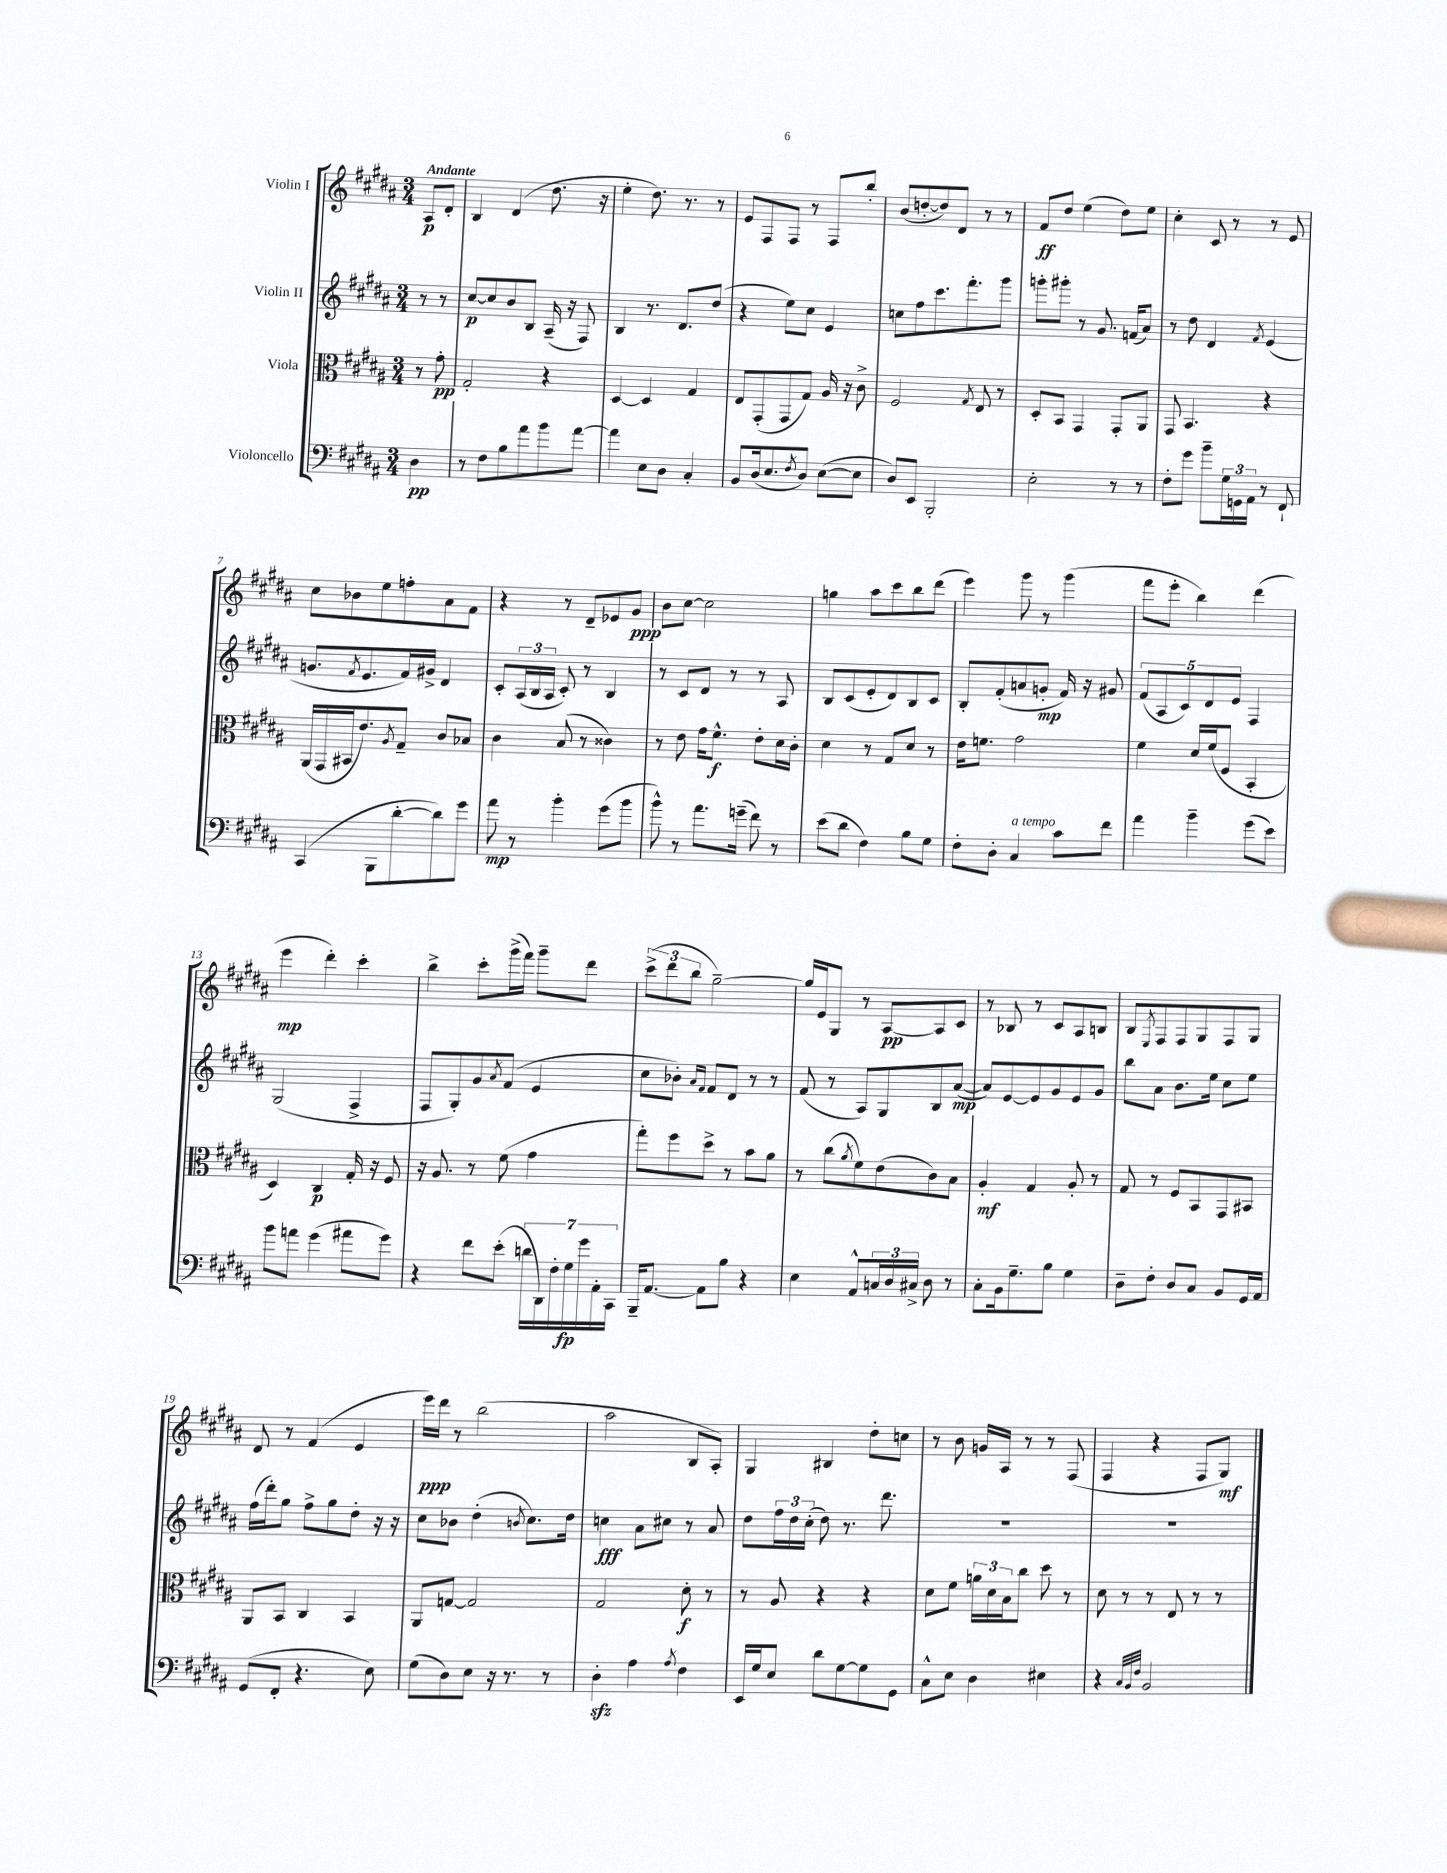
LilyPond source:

<<
\new StaffGroup <<
\new Staff = "s0" \with { instrumentName = "Violin I" } {
    \clef treble \key b \major \numericTimeSignature \time 3/4 \partial 4 \tempo "Andante"
    ais8\p dis'8-. |
    b4 dis'4( dis''8. r16 |
    e''4-. dis''8.) r8. r8 |
    e'8 fis8 fis8 r8 fis8 b''8-. |
    b'8( d''8~-. d''8) dis'8 r8 r8 |
    fis'8\ff dis''8 e''4( dis''8) e''8 |
    cis''4-. cis'8 r8 r8 e'8 |
    cis''8 bes'8 e''8 f''8-. ais'8 fis'8 |
    r4 r8 dis'8-- ees'8 gis'8\ppp |
    b'8 cis''8~ cis''2 |
    g''4 ais''8 cis'''8 b''8 dis'''8( |
    e'''4) gis'''8 r8 gis'''4( |
    fis'''8 e'''8-. b''4) dis'''4( |
    e'''4\mp dis'''4-.) cis'''4-. |
    b''4-> cis'''8-. gis'''16->( fis'''16) gis'''8-- dis'''8 |
    \tuplet 3/2 { cis'''8->( dis'''8 b''8 } gis''2~--) |
    gis''16 e'16 gis8 r8 ais8~\pp ais8 cis'8 |
    r8 bes8 r8 cis'8 ais8 b8 |
    b8 \acciaccatura { e8 } fis8 fis8 gis8 fis8 gis8 |
    dis'8 r8 fis'4( e'4 |
    e'''16\ppp) dis'''16 r8 b''2( |
    ais''2 b8 ais8-.) |
    gis4 bis4 dis''8-. c''8 |
    r8 b'8 g'16 ais16 r8 r8 fis8( |
    fis4 r4 fis8 gis8\mf) \bar "|." |
}
\new Staff = "s1" \with { instrumentName = "Violin II" } {
    \clef treble \key b \major \numericTimeSignature \time 3/4 \partial 4
    r8 r8 |
    cis''8~\p cis''8 b'8 b8 ais16--( r16 fis8) |
    b4 r8. dis'8. dis''8( |
    r4 e''8) cis''8 e'4 |
    c''8 fis''8 cis'''8. fis'''8.-. gis'''8 |
    g'''8-. gis'''8-. r8 gis'8. f'16( ais'8) |
    r8 dis''8 dis'4 \acciaccatura { fis'8 } e'4( |
    g'8. \acciaccatura { fis'8 } e'8. fis'16) gis'16-> dis'4 |
    cis'8-. \tuplet 3/2 { ais16( b16 ais16 } cis'8-.) r8 b4 |
    r8 cis'8 dis'8 r8 r8 ais8 |
    b8 cis'8( e'8-. dis'8) b8 cis'8 |
    b8-. fis'8-.( a'8 g'8-.\mp fis'16) r16 gis'8 |
    \tuplet 5/4 { fis'8( ais8 cis'8) dis'8 e'8 } fis4 |
    gis2( fis4-> |
    fis8 gis8-.) gis'8 \acciaccatura { ais'8 } fis'8( e'4 |
    cis''8 bes'8-.) \grace { ais'16 fis'16 } fis'8 dis'8 r8 r8 |
    fis'8( r8 ais8) gis8 b8 ais'8~\mp( |
    ais'8) e'8~ e'8 gis'8 e'8 gis'8 |
    b''8 ais'8 b'8. e''16 cis''8 e''8 |
    fis''16( dis'''16-.) gis''8 fis''8-> gis''8 dis''8-. r16 r16 |
    cis''8 bes'8 dis''4-.( \acciaccatura { b'8 } cis''8.) dis''16 |
    c''4\fff ais'8 cis''8 r8 ais'8 |
    dis''8 \tuplet 3/2 { fis''16 dis''16 cis''16-.( } dis''8) r8. dis'''8. |
    R2. |
    R2. \bar "|." |
}
\new Staff = "s2" \with { instrumentName = "Viola" } {
    \clef alto \key b \major \numericTimeSignature \time 3/4 \partial 4
    r8 gis'8-.\pp |
    gis2-. r4 |
    dis4~ dis4 gis4 |
    e8 gis,8-.( gis,8 gis8) ais16 r16 cis'8-> |
    fis2 \acciaccatura { gis8 } e8 r8 |
    dis8-. b,8 gis,4 gis,8-. ais,8 |
    gis,8 b,4. r4 |
    ais,16( gis,16 bis,16 e'8.) \acciaccatura { ais8 } gis8-- cis'8 bes8 |
    cis'4 b8( r8 cisis'4) |
    r8 e'8 gis'16 fis'8.-^\f e'8-. dis'16 cis'16-. |
    dis'4 r8 gis8 dis'8 r8 |
    e'16 f'8. gis'2 |
    fis'4 dis'16 fis'16( fis8 b,4-. |
    dis4) cis4\p gis16-. r16 fis8 |
    r16 ais8. r8 fis'8( gis'4 |
    gis''8-.) fis''8 dis''8-> r8 b'8 ais'8 |
    r8 cis''8( \acciaccatura { ais'8 } fis'8) e'8( cis'8) b8 |
    ais4-.\mf gis4 ais8-. r8 |
    gis8 r8 fis8 b,8 gis,8 bis,8 |
    ais,8 b,8 cis4 b,4 |
    ais,8 g8~ g2 |
    gis2 dis'8-.\f r8 |
    r8 ais8 r4 r4 |
    dis'8 fis'8 \tuplet 3/2 { a'16 dis'16 b16 } cis''8 dis''8 r8 |
    dis'8 r8 r8 e8 r8 r8 \bar "|." |
}
\new Staff = "s3" \with { instrumentName = "Violoncello" } {
    \clef bass \key b \major \numericTimeSignature \time 3/4 \partial 4
    dis4\pp |
    r8 fis8 b8 ais'8 b'8 ais'8~ |
    ais'4 e8 dis8 cis4-. |
    b,8 dis16( e8. \acciaccatura { fis8 } dis8) e8~( e8 |
    dis8) e,8 b,,2-. |
    e2-. r8 r8 |
    fis8-. gis'8 b'8-- \tuplet 3/2 { gis16 g,16 ais,16 } r8 fis,8-! |
    cis,4( b,,8 dis'8~-. dis'8) gis'8 |
    ais'8\mp r8 b'4-. gis'8( b'8 |
    b'8-^) r8 ais'8. g'16--( fis'8) r8 |
    e'8( dis'8 fis4) b8 gis8 |
    fis8-. dis8-. cis4^\markup { \italic "a tempo" } cis'8 fis'8 |
    ais'4 b'4-- gis'8( e'8) |
    b'8 a'8 gis'4( ais'8 gis'8) |
    r4 fis'8 e'8-.( \tuplet 7/4 { d'16 dis,16) fis16-. gis16\fp gis'16 ais,16-. cis,16 } |
    b,,16-- ais,8.~ ais,8 b8 r4 |
    e4 ais,8-^ \tuplet 3/2 { c16 dis16 cis16-> } dis8 r8 |
    cis8-. b,16 gis8.-- b8 gis4 |
    dis8-- fis8-. dis8 cis8 b,8 gis,16 ais,16 |
    gis,8( fis,8-. r4. e8) |
    gis8( dis8) e8 r16 r8. r8 |
    dis4-.\sfz ais4 \acciaccatura { ais8 } fis4 |
    e,16 gis16 e8 dis'8 gis8~ gis8 gis,8 |
    cis8-^ e8 dis4 eis4 |
    r4 \grace { cis32 b,32 fis32 } b,2 \bar "|." |
}
>>
>>
